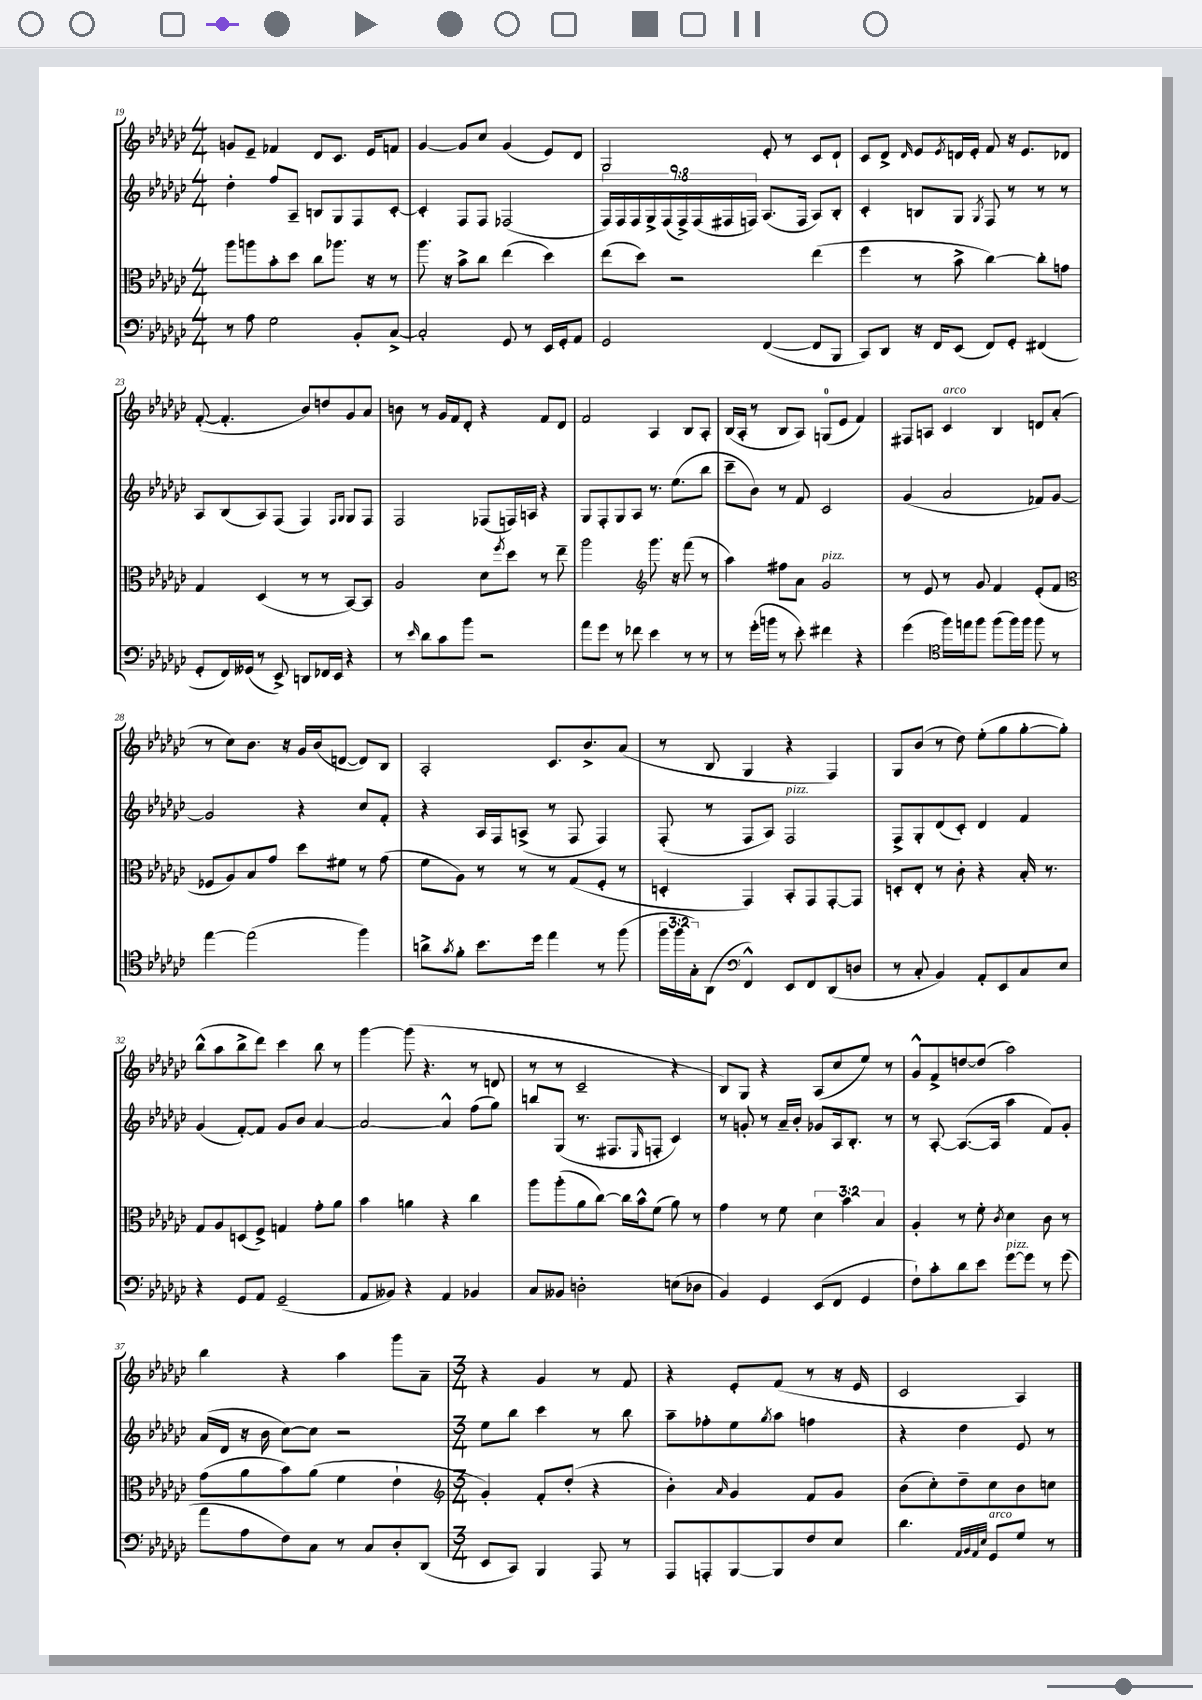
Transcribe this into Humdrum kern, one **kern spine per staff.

**kern	**kern	**kern	**kern
*staff4	*staff3	*staff2	*staff1
*clefF4	*clefC3	*clefG2	*clefG2
*k[b-e-a-d-g-c-]	*k[b-e-a-d-g-c-]	*k[b-e-a-d-g-c-]	*k[b-e-a-d-g-c-]
*M4/4	*M4/4	*M4/4	*M4/4
8r	8aa-	4dd-'	8g
8A-	8aa	.	8e-~
2G-	8b-'	8ff	4f-
.	8dd-	8A-~	.
.	8cc-	8B	8d-
.	8.aa-	8G-	8.c-
8BB-'	.	8F	.
.	16r	.	16e-
[8C-^	8r	[8c-'	8f
=	=	=	=
2C-']	8.aa-	4c-']	[4g-
.	16r	.	.
.	8b-^	8F	8g-]
.	8cc-	8F	8cc-
8GG-	(4ee-	(2F-	(4g-
8r	.	.	.
16EE-	4dd-)	.	8e-)
16GG-'	.	.	.
8AA-	.	.	8d-
=	=	=	=
2GG-	(8ee-	18F)	2G-
.	.	18F	.
.	.	18F	.
.	8dd-)	.	.
.	.	18G-^	.
.	.	(18F	.
.	2r	.	.
.	.	18F^)	.
.	.	(18F	.
.	.	18F#	.
.	.	18F)	.
([4FF	.	(8.A-	8e-'
.	.	.	8r
.	.	16F	.
8FF]	(4ee-	8A-)	8c-
8BBB-	.	8B-'	8d-`
=	=	=	=
8CC-)	4ff	4c-'	8c-
8DD-	.	.	8d-^
.	.	.	16qqd-
16r	8r	8B	8e-
16FF	.	.	.
.	.	.	8qe-
(8EE-	8b-^	8G-	16d
.	.	.	16e-'
.	.	8qG-	.
8FF)	[4cc-)	8F	8f
8GG-'	.	8r	16r
.	.	.	8.e-
(4FF#	8cc-']	8r	.
.	8g	8r	8d-
=	=	=	=
8GG-'	4G-	8A-	([8f'
16FF)	.	(8B-	4.f']
(16GG--	.	.	.
8r	(4D-	8A-)	.
8EE-^)	.	(8F	.
8DD	8r	4F)	8b-)
16FF-	8r	.	8dd
16EE-	.	.	.
.	.	16qqF	.
.	.	16qqG-	.
4r	[8BB-)	8G-	8g-
.	8BB-]	8F	8a-
=	=	=	=
8r	2A-	2F	8b
16qqe-	.	.	.
8d-	.	.	8r
8c-	.	.	16g-
.	.	.	16f
8b-	.	.	8d-'
2r	8d-	(8F-	4r
.	8qff	.	.
.	8dd-	16F)	.
.	.	16A	.
.	8r	4r	8f
.	8ee-~	.	8d-
=	=	=	=
8a-	2aa-	8G-	2f
8g-	.	8F'	.
8r	.	8G-	.
8f-	.	8A-	.
*	*clefG2	*	*
4e-	8.ggg-	8.r	4A-
.	16r	(8.ee-	.
8r	(8fff	.	8B-
8r	8r	8bb-	8A-'
=	=	=	=
8r	4aa-)	8ccc-~	(16B-
.	.	.	16A-'
(16g-'	.	8b-)	8r
16b	.	.	.
8r	8ff#	8r	8B-
8e-')	8a-	8f	8A-)
4f#	2g-	2c-	(8G
.	.	.	8e-
4r	.	.	4f)
=	=	=	=
(4g-	8r	(4g-	8F#
.	8e-	.	8A
*clefC4	*	*	*
16ff)	8r	2a-	4c-
16ee	.	.	.
8ff	8g-	.	.
(8ff	4f	.	4B-
16ff)	.	.	.
16ff	.	.	.
8ff	(8e-'	8f-)	8d
8r	8f	[8g-	(8a-'
=	=	=	=
*	*clefC3	*	*
[4ee-	8F-	2g-]	8r
.	8A-)	.	8cc-)
(2ee-]	8B-	.	8.b-
.	8g-	.	.
.	.	.	16r
.	8dd-	4r	16g-
.	.	.	(16b-
.	8f#	.	[8d
4ff)	8r	8cc-	8d])
.	(8g-	8f'	8B-
=	=	=	=
8a^	8f	4r	2A-'
8qg-	.	.	.
8f'	8A-)	.	.
8.b-	8r	16A-	.
.	.	16F	.
.	8r	(8A^	.
16dd-	.	.	.
4ee-	8r	8r	8.c-
.	(8G-	8F	.
.	.	.	8.b-^
8r	8F'	4F)	.
(8ff	8r	.	(8a-
=	=	=	=
24ff	4D'	(8F'	8r
24ff	.	.	.
24G-')	.	.	.
(8AA-	.	8r	8B-
*clefF4	*	*	*
4FF^^)	4GG-)	8F	4G-
.	.	8A-)	.
8EE-	8BB-'	2F	4r
8FF	8GG-	.	.
(8DD-	[8GG-'	.	4F)
8D	8GG-]	.	.
=	=	=	=
8r	8D'	8F^	8G-
8C-'	8E-'	8G-'	(8b-
4BB-)	8r	(8d-	8r
.	8c-'	8c-')	8dd-)
8AA-'	4r	4d-	(8ee-'
8EE-	.	.	8gg-
8C-	16B-'	4f	[8gg-'
.	8.r	.	.
8E-	.	.	8gg-'])
=	=	=	=
4r	8G-	(4g-	(8bb-^^
.	8A-	.	8aa-
8GG-	(8D	[8f')	8bb-^
8AA-	8F^)	8f]	8ddd-)
(2GG-~	4G	8g-	4ccc-
.	.	8b-	.
.	8g-'	[4a-	8bb-
.	8a-	.	8r
=	=	=	=
8AA-	4b-	2a-_	[4ggg-
8BB--)	.	.	.
4r	4a	.	(8ggg-]
.	.	.	4.r
4AA-	4r	4a-^^]	.
4BB-	4cc-	(8ff	8r
.	.	8gg-)	8d
=	=	=	=
8C-	8aa-	8bb	8r
8BB--	(8aa-'	(8G-	8r
2D'	8a-	8.r	2c-~
.	[8cc-)	.	.
.	.	8.F#	.
.	16cc-]	.	.
.	16b-^^	.	.
.	.	16qqE-	.
.	(8f	8F'	.
(8E	8a-)	4c-)	4r
8D-	8r	.	.
=	=	=	=
4BB-)	4g-	8r	8B-)
.	.	8g'	8G-
4GG-	8r	8r	4r
.	8f	16a-~	.
.	.	16b-'	.
(8EE-	6d-	8g-	(8A-
8FF	.	16A-	8cc-
.	6b-	.	.
.	.	8.B-'	.
4GG-	.	.	8ee-)
.	6B-	.	.
.	.	8r	8r
=	=	=	=
8F`)	4A-'	8r	8g-^^
8c-'	.	[8A-'	8f^
8d-	8r	(8.A-_	[8dd
8e-	8f'	.	(8dd]
.	.	16A-]	.
.	8qc-	.	.
[8g-	4d-	4aa-	2aa-)
8g-]	.	.	.
8r	8c-	8f)	.
(8g-	8r	8g-'	.
=	=	=	=
8a-	(8g-	(16a-	4bb-
.	.	16d-	.
8A-	8a-	16r	.
.	.	16b-	.
8F)	8b-)	[8cc-)	4r
8C-	(8a-	8cc-]	.
8r	4f	2r	4aa-
8C-	.	.	.
8D-'	4e-`	.	8ggg-
(8DD-	.	.	8a-~
=	=	=	=
*	*clefG2	*	*
*M3/4	*M3/4	*M3/4	*M3/4
8EE-	4g-')	8ee-	4r
8CC-)	.	8bb-	.
4BBB-	8f'	4ccc-	4g-
.	(8dd-'	.	.
8AAA-	4r	8r	8r
8r	.	8bb-	8f
=	=	=	=
8AAA-	4b-')	8aa-~	4r
8AAA'	.	8ff-'	.
.	16qqa-	.	.
[8BBB-	4g-	8ee-	8e-'
.	.	8qgg-	.
8BBB-]	.	8aa-	(8f
8F	8f	4ff	8r
8E-	8g-	.	16r
.	.	.	16e-
=	=	=	=
4.d-	(8b-	4r	2c-
.	8cc-')	.	.
.	8dd-~	4dd-	.
32qqAA-	.	.	.
32qqBB-	.	.	.
32qqAA-	.	.	.
32qqE-	.	.	.
8GG-	8cc-	.	.
8G-	8b-	8e-	4A-)
8r	8cc	8r	.
==	==	==	==
*-	*-	*-	*-
